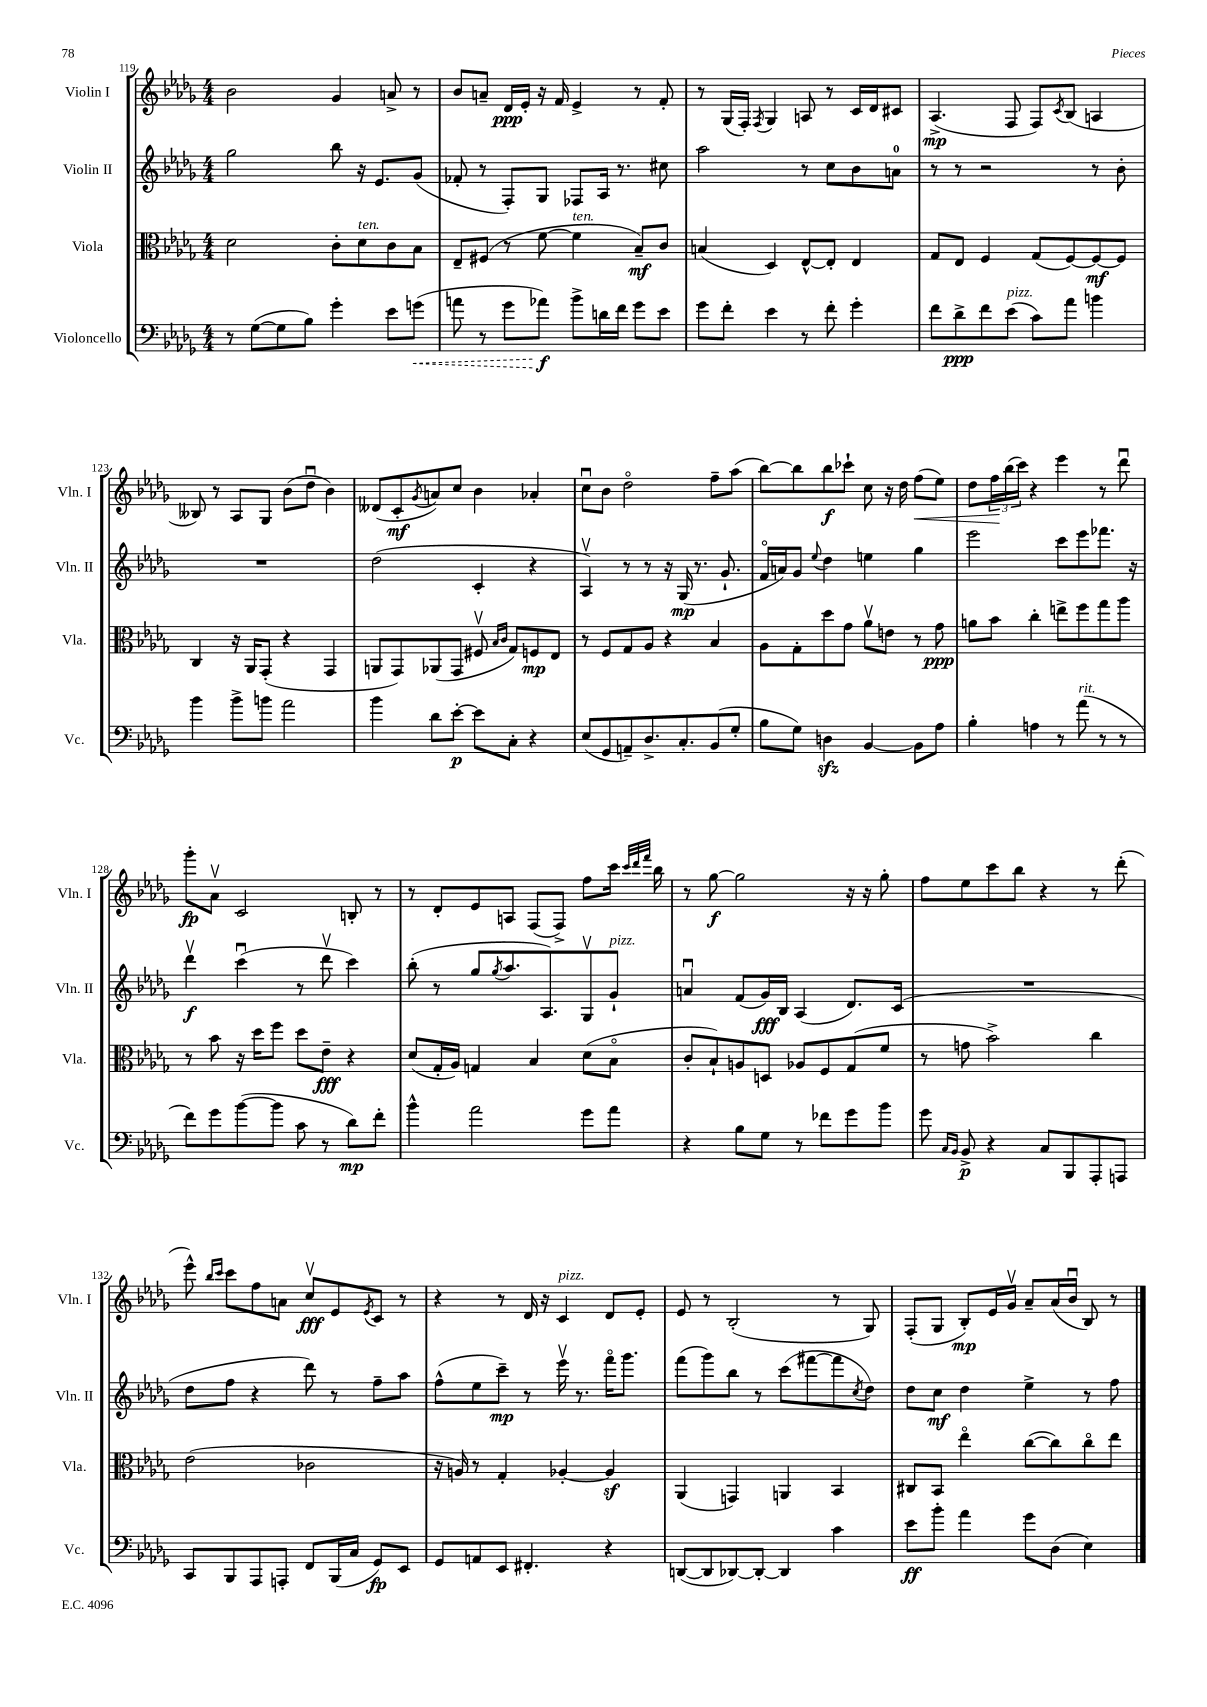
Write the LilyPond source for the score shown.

<<
\new StaffGroup <<
\new Staff = "s0" \with { instrumentName = "Violin I" shortInstrumentName = "Vln. I" } {
    \clef treble \key des \major \numericTimeSignature \time 4/4
    bes'2 ges'4 a'8-> r8 |
    bes'8 a'8-- des'16\ppp ees'16-. r16 f'16 ees'4-> r8 f'8-. |
    r8 ges16( f16-.) \acciaccatura { f8 } ges4 a8 r8 c'16 des'16 cis'8 |
    aes4.->\mp( f8 f8) \acciaccatura { c'8 } bes8( a4 |
    beses8) r8 aes8 ges8 bes'8( des''8\downbow bes'4) |
    deses'8( c'8-.\mf \acciaccatura { ges'8 } a'8) c''8 bes'4 aes'4-. |
    c''8\downbow bes'8 des''2\flageolet f''8-- aes''8( |
    bes''8~) bes''8 bes''8\f ces'''8-! c''8 r16 des''16 f''8\<( ees''8) |
    des''8 \tuplet 3/2 { f''16\! bes''16( c'''16) } r4 ees'''4 r8 des'''8\downbow |
    ges'''8-.\fp aes'8\upbow c'2 b8-. r8 |
    r8 des'8-. ees'8 a8 f8( f8->) f''8 c'''16 \grace { c'''32 des'''32 f'''32 } bes''16 |
    r8 ges''8~\f ges''2 r16 r16 ges''8-. |
    f''8 ees''8 c'''8 bes''8 r4 r8 des'''8-.( |
    ees'''8-^) \grace { bes''16 c'''16 } c'''8 f''8 a'8 c''8\upbow\fff ees'8 \acciaccatura { ees'8 } c'8 r8 |
    r4 r8 des'16 r16 c'4^\markup { \italic "pizz." } des'8 ees'8-. |
    ees'8 r8 bes2-.( r8 ges8) |
    f8-.( ges8 bes8-.\mp) ees'16 ges'16\upbow aes'8-- aes'16( bes'16\downbow bes8) r8 \bar "|." |
}
\new Staff = "s1" \with { instrumentName = "Violin II" shortInstrumentName = "Vln. II" } {
    \clef treble \key des \major \numericTimeSignature \time 4/4
    ges''2 bes''8 r16 ees'8. ges'8( |
    fes'8-. r8 f8-.) ges8 fes8 aes16 r8. cis''8 |
    aes''2 r8 c''8 bes'8 a'8-0 |
    r8 r8 r2 r8 bes'8-. |
    R1 |
    des''2( c'4-. r4 |
    aes4\upbow) r8 r8 r16 ges16\mp( r8. ges'8.-! |
    f'16\flageolet a'16) ges'8 \appoggiatura { ees''8 } des''4 e''4 ges''4 |
    ees'''2 c'''8 ees'''8 fes'''8. r16 |
    des'''4\upbow\f c'''4\downbow( r8 des'''8\upbow c'''4) |
    bes''8-.( r8 ges''8 \acciaccatura { ges''8 } aes''8. aes8.) ges8\upbow ges'8-!^\markup { \italic "pizz." } |
    a'4\downbow f'8( ges'16\fff) bes16 aes4( des'8.) c'16( |
    R1 |
    des''8 f''8 r4 des'''8) r8 f''8-- aes''8 |
    f''8-^( ees''8 c'''8--\mp) r8 ees'''16\upbow r8. f'''16\flageolet ges'''8. |
    f'''8( ges'''8) bes''8 r8 c'''8( fis'''8~ fis'''8 \acciaccatura { c''8 } des''8) |
    des''8 c''8\mf des''4 ees''4-> r8 f''8 \bar "|." |
}
\new Staff = "s2" \with { instrumentName = "Viola" shortInstrumentName = "Vla." } {
    \clef alto \key des \major \numericTimeSignature \time 4/4
    des'2 c'8-. des'8^\markup { \italic "ten." } c'8 bes8 |
    ees8-- fis8( r8 f'8~ f'4^\markup { \italic "ten." } bes8--\mf) c'8 |
    b4( des4) ees8~-^ ees8-. ees4 |
    ges8 ees8 f4 ges8( f8~) f8~\mf f8 |
    c4 r16 aes,16 ges,8-.( r4 ges,4 |
    a,8 ges,8) aes,8( ges,8 fis8\upbow \grace { bes16 c'16 } ges8) f8\mp ees8 |
    r8 f8 ges8 aes8 r4 bes4 |
    aes8 ges8-. des''8 ges'8 aes'8\upbow e'8 r8 ges'8\ppp |
    a'8 bes'8 c''4-. e''8-> f''8 ges''8 aes''8 |
    r8 bes'8 r16 des''16 f''8 des''8 ees'8--\fff r4 |
    des'8( ges16-. aes16) g4 bes4 des'8( bes8\flageolet |
    c'8-. bes8-!) a8 d8 aes8 f8 ges8( f'8 |
    r8 g'8 bes'2->) c''4 |
    ees'2( ces'2 |
    r16 a16) r8 ges4-. aes4~-. aes4\sf |
    aes,4( g,4) a,4 bes,4 |
    cis8 bes,8 ees''4\flageolet c''8~( c''8) c''8\flageolet ees''8 \bar "|." |
}
\new Staff = "s3" \with { instrumentName = "Violoncello" shortInstrumentName = "Vc." } {
    \clef bass \key des \major \numericTimeSignature \time 4/4
    r8 ges8~( ges8 bes8) ges'4-. ees'8 \once \override Hairpin.style = #'dashed-line g'8\<( |
    a'8 r8 ges'8 aes'8\f\!) bes'8-> d'16 f'16 ges'8 ees'8 |
    ges'8 f'8-. ees'4 r8 f'8-. ges'4-. |
    f'8 des'8->\ppp f'8 ees'8^\markup { \italic "pizz." }( c'8) aes'8 b'4 |
    bes'4 bes'8-> b'8 aes'2 |
    bes'4 des'8 ees'8~-.\p ees'8 c8-. r4 |
    ees8( ges,8 a,8--) des8.-> c8.-. bes,8( ges8-. |
    bes8 ges8) d4\sfz bes,4~ bes,8 aes8 |
    bes4-. a4 r8 aes'8^\markup { \italic "rit." }( r8 r8 |
    f'8) ges'8 bes'8~( bes'8 c'8 r8 des'8\mp) f'8-. |
    bes'4-^ aes'2 ges'8 aes'8 |
    r4 bes8 ges8 r8 fes'8 ges'8 bes'8 |
    ges'8 \grace { c16 bes,16 } bes,8->\p r4 c8 bes,,8 aes,,8-. a,,8 |
    c,8 bes,,8 aes,,8 a,,8-. f,8 bes,,16( c16 ges,8\fp) ees,8 |
    ges,8 a,8 ees,8 fis,4.-. r4 |
    d,8~( d,8 des,8~) des,8~-. des,4 c'4 |
    ees'8\ff bes'8-. aes'4 ges'8 des8( ees4) \bar "|." |
}
>>
>>
\layout { \context { \Score currentBarNumber = #119 } }
